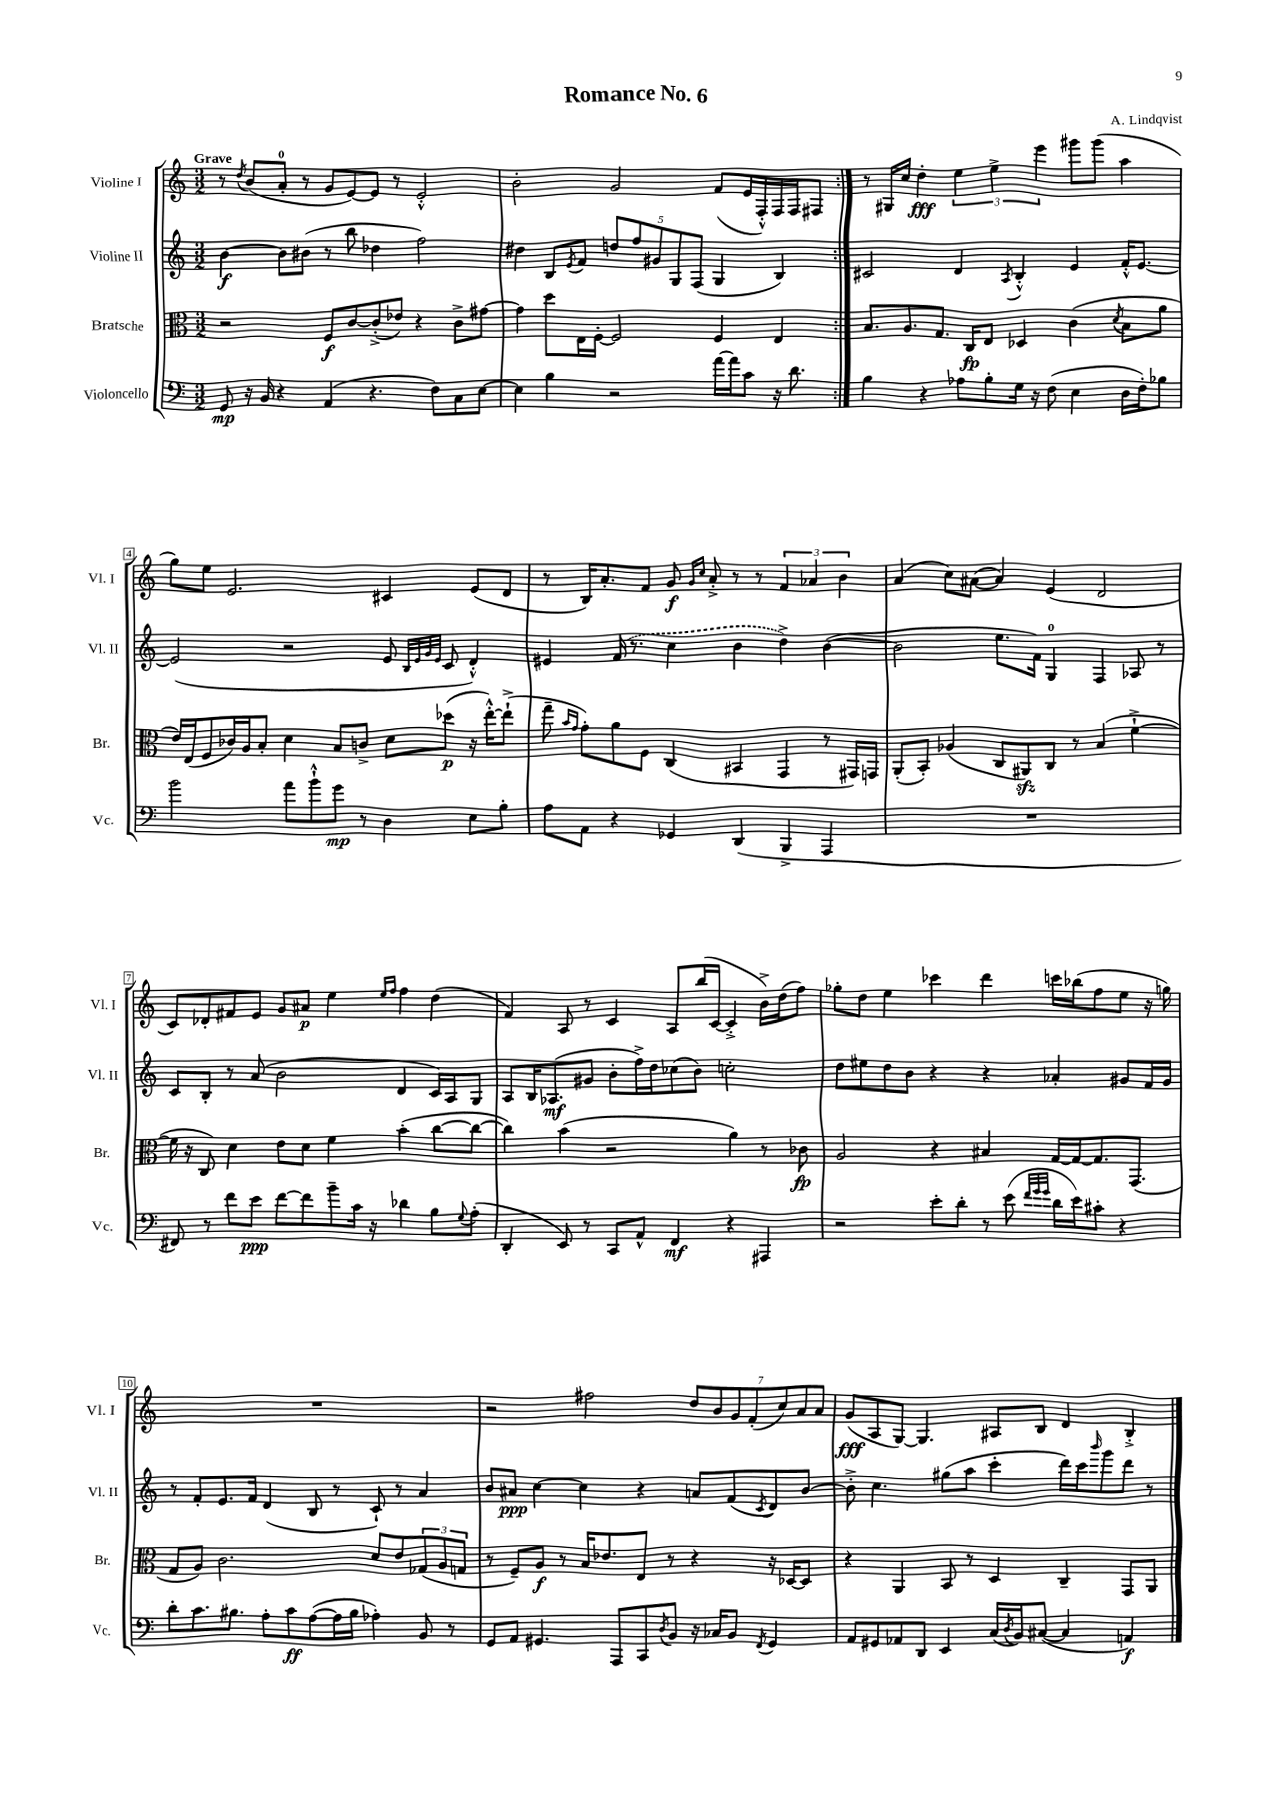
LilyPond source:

\header { title = "Romance No. 6" composer = "A. Lindqvist" }
<<
\new StaffGroup <<
\new Staff = "s0" \with { instrumentName = "Violine I" shortInstrumentName = "Vl. I" } {
    \clef treble \key c \major \numericTimeSignature \time 3/2 \tempo "Grave"
    \repeat volta 2 { r8 \acciaccatura { d''8 } b'8( a'8-0-. r8 g'8 e'8~) e'8 r8 e'2-.-^ |
    b'2-. g'2 f'8( e'16 f16-.-^) f16 f16 fis8 | }
    r8 gis16 c''16 d''4-.\fff \tuplet 3/2 { e''4 e''4-> e'''4 } gis'''8 gis'''8( a''4 |
    g''8) e''8 e'2. cis'4 e'8( d'8 |
    r8 b16) a'8.-. f'8 g'8\f \grace { g'16 c''16 } a'8-.-> r8 r8 \tuplet 3/2 { f'4 aes'4 b'4 } |
    a'4( c''8) ais'8~( ais'4) e'4( d'2 |
    c'8) des'8-. fis'8 e'8 g'8 ais'8\p e''4 \grace { e''16 f''16 } f''4 d''4( |
    f'4) a8 r8 c'4 a8 b''16( c'16~ c'4-.-> b'16->) d''16( f''8) |
    ges''8-. d''8 e''4 ces'''4 d'''4 c'''16 bes''16( f''8 e''8 r16 g''16) |
    R1. |
    r2 fis''2 \tuplet 7/4 { d''8 b'8 g'8 f'8-.( c''8) a'8 a'8 } |
    g'8\fff( a8 g8~) g4. ais8 b8 d'4 b4-.-> \bar "|." |
}
\new Staff = "s1" \with { instrumentName = "Violine II" shortInstrumentName = "Vl. II" } {
    \clef treble \key c \major \numericTimeSignature \time 3/2
    \repeat volta 2 { b'4~\f b'8 bis'8( r8 b''8 des''4 f''2) |
    dis''4 b8 \acciaccatura { e'8 } f'8 \tuplet 5/4 { d''8 f''8 gis'8 g8 f8( } g4 b4) | }
    cis'2 d'4 \acciaccatura { a8 } b4-.-^ e'4 f'16-.-^ e'8.~ |
    e'2( r2 e'8 \grace { b32 e'32 g'32 e'32 } c'8 d'4-.-^) |
    eis'4 \once \slurDashed f'16( r8. c''4 b'4 d''4->) b'4~( |
    b'2 e''8. f'16) g4-0 f4 aes8 r8 |
    c'8 b8-. r8 a'8( b'2 d'4 c'16) a16 g8 |
    a8 b16 aes8.\mf( gis'8 b'8-. f''16->) d''16 ces''8( b'8) c''2-. |
    d''8 eis''8 d''8 b'8 r4 r4 aes'4-. gis'8 f'16 gis'16 |
    r8 f'8-. e'8. f'16 d'4( b8 r8 c'8-!) r8 a'4 |
    b'8 ais'8\ppp c''4~ c''4 r4 a'8 f'8( \acciaccatura { c'8 } d'8) b'8~ |
    b'8-.-> c''4. gis''8( a''8 c'''4-. d'''16) c'''16 \grace { b'''16 } g'''8 d'''8 r8 \bar "|." |
}
\new Staff = "s2" \with { instrumentName = "Bratsche" shortInstrumentName = "Br." } {
    \clef alto \key c \major \numericTimeSignature \time 3/2
    \repeat volta 2 { r2 f8\f c'8~ c'8-.->( ees'8) r4 c'8-> gis'8~ |
    gis'4 d''8 e16 f16~-. f2 f4 e4 | }
    b8. a8. g8. c16\fp e8 des4 c'4( \acciaccatura { d'8 } b8 a'8 |
    e'16) e16( f8 ces'16) a16 b8-. d'4 b8 c'8-> d'8 des''8\p( r16 e''16~-.-^) e''8-!->( |
    g''8-- \grace { b'16 g'16 } g'8-.) a'8 f8 c4( bis,4 g,4 r8 gis,16) g,16 |
    a,8-.( b,8-.) aes4( c8 ais,8\sfz) c8 r8 b4( f'4~-!-> |
    f'16 r16 c8) d'4 e'8 d'8 f'4 b'4-.( c''8~ c''8~ |
    c''4) b'4( r2 a'4) r8 ces'8\fp |
    a2 r4 bis4 g16~ g16~ g8. g,8.( |
    g8 a8) c'2. d'8 e'8 \tuplet 3/2 { ges8( a8 g8 } |
    r8 f8--) a8\f r8 b16 ees'8. e8 r8 r4 r16 des16~ des8 |
    r4 a,4 b,8 r8 d4 c4-- g,8 a,8 \bar "|." |
}
\new Staff = "s3" \with { instrumentName = "Violoncello" shortInstrumentName = "Vc." } {
    \clef bass \key c \major \numericTimeSignature \time 3/2
    \repeat volta 2 { g,8\mp r16 b,16 r4 a,4( r4. f8) c8 e8~ |
    e4 b4 r2 a'16~ a'16 c'8 r16 d'8. | }
    b4 r4 aes8 b8-. g16 r16 f8( e4 d16 f16-.) bes8 |
    b'2 a'8 b'8-!-^ g'8\mp r8 d4 e8 b8-. |
    a8 a,8 r4 ges,4 d,4( b,,4-> a,,4 |
    R1. |
    fis,8) r8 f'8 e'8\ppp f'8~ f'8 b'8-- c'16 r16 des'4 b8 \appoggiatura { g8 } a8-.( |
    d,4-. e,8) r8 c,8 a,8-^ f,4\mf r4 ais,,4 |
    r2 e'8-. d'8-. r8 e'8( \grace { f'32 g'32 g'32 } d'16 e'16) cis'8-. r4 |
    d'8-. c'8. bis8. a8-. c'8\ff a8~( a16 bis16 aes4-.) b,8 r8 |
    g,8 a,8 gis,4. a,,8 c,8 \acciaccatura { d8 } b,8 r16 ces16 b,8 \acciaccatura { f,8 } gis,4 |
    a,8 gis,8 aes,8 d,8 e,4 c16( \acciaccatura { d8 } b,16) cis8~( cis4 a,4\f) \bar "|." |
}
>>
>>
\layout { \context { \Score \override BarNumber.stencil = #(make-stencil-boxer 0.1 0.3 ly:text-interface::print) } }
